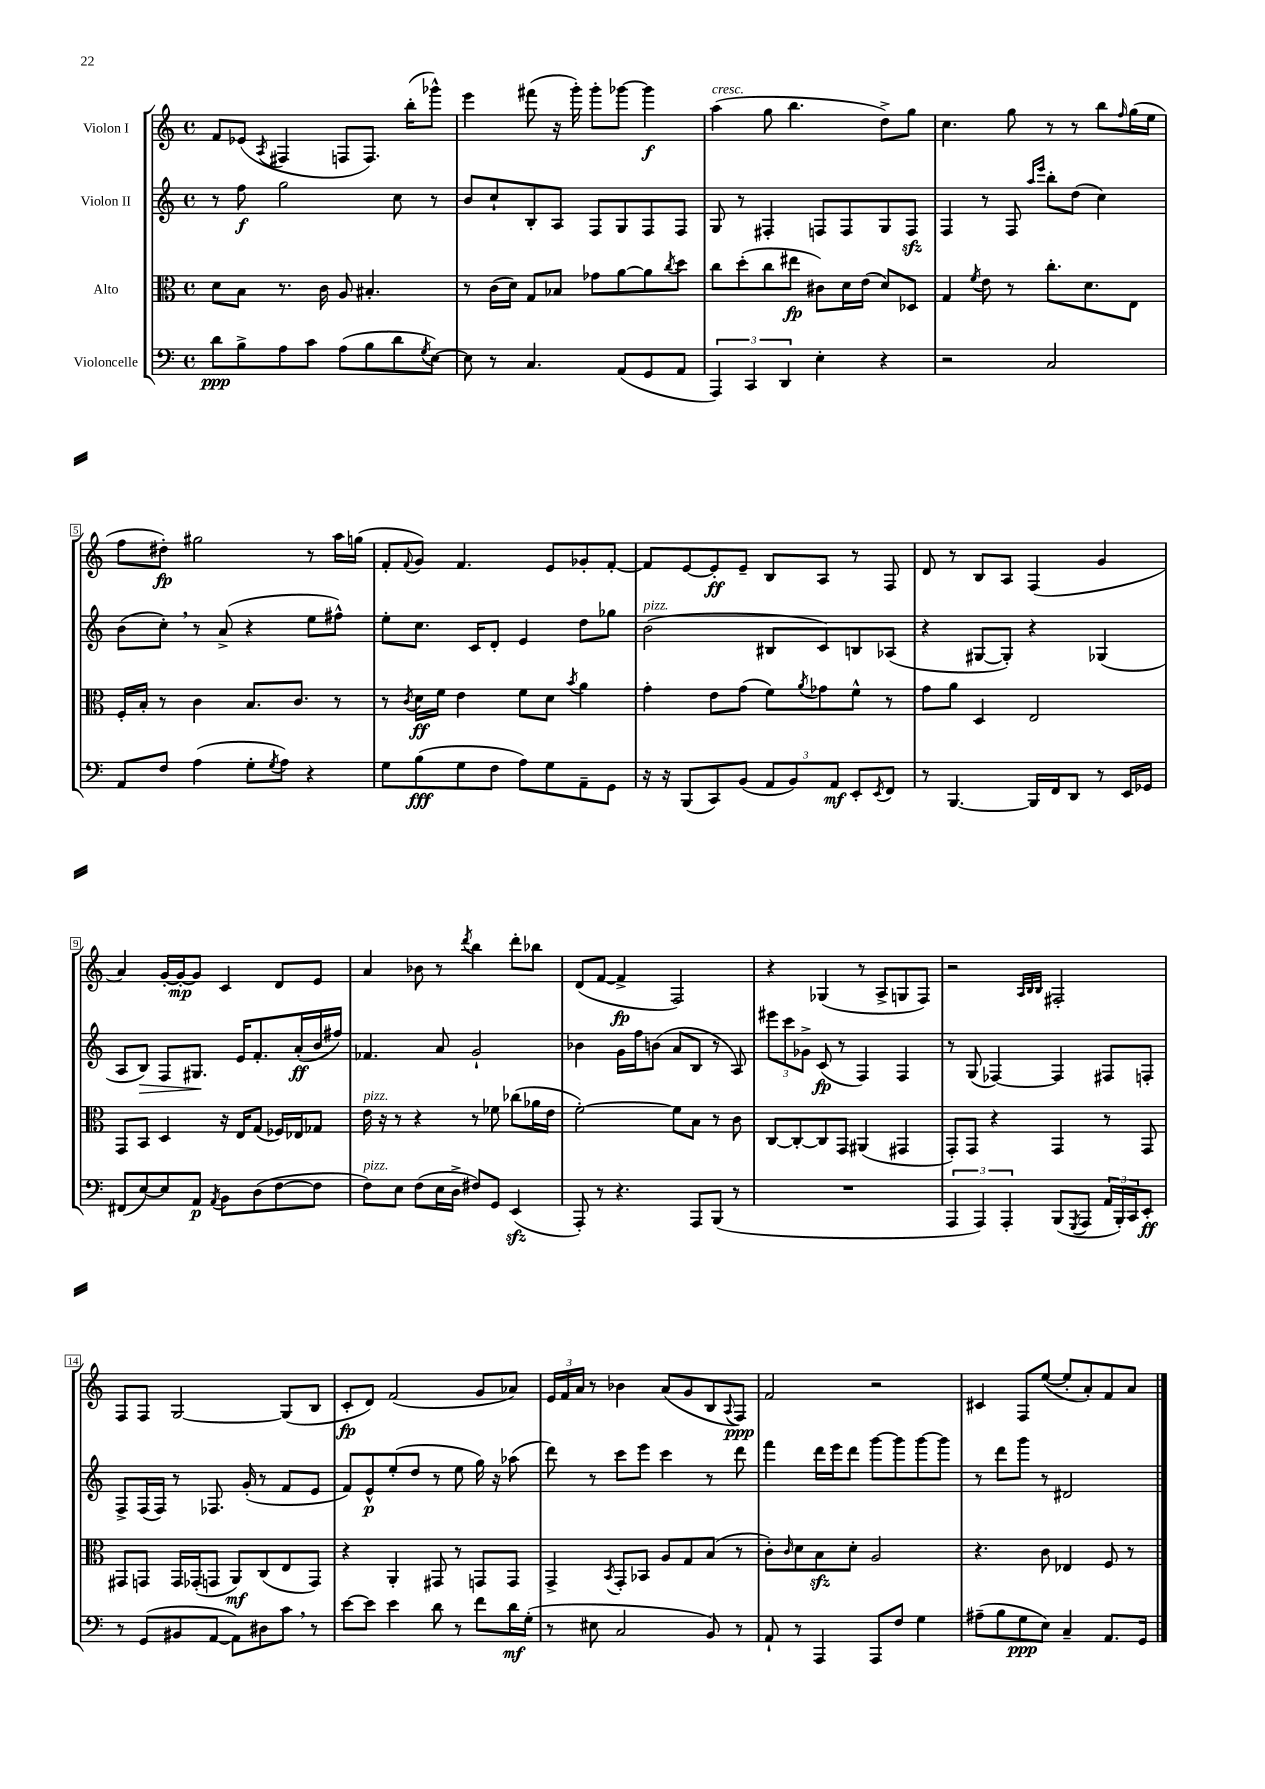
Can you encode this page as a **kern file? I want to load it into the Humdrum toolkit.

**kern	**kern	**kern	**kern
*staff4	*staff3	*staff2	*staff1
*clefF4	*clefC3	*clefG2	*clefG2
*k[]	*k[]	*k[]	*k[]
*M4/4	*M4/4	*M4/4	*M4/4
*met(c)	*met(c)	*met(c)	*met(c)
8d	8d	8r	8f
8B^	8B	8ff	(8e-
.	.	.	8qA
8A	8.r	2gg	4F#
8c	.	.	.
.	16c	.	.
(8A	8A	.	8F
8B	4.B#'	.	8.F)
8d	.	8cc	.
.	.	.	(16bb'
8qG	.	.	.
[8E)	.	8r	8ggg-^^)
=	=	=	=
8E]	8r	8b	4eee
8r	(16c	8cc`	.
.	16d)	.	.
4.C	8G	8B'	(8fff#
.	8B-	8A	16r
.	.	.	16ggg')
.	8g-	8F	8ggg'
(8AA	[8a	8G	[8ggg-
8GG	8a]	8F	4ggg-]
.	8qcc	.	.
8AA	8dd	8F	.
=	=	=	=
6AAA)	8cc	8G	(4aa
.	(8dd'	8r	.
6CC	.	.	.
.	8cc	4F#'	8gg
6DD	.	.	.
.	8ee#	.	4.bb
4E'	8c#)	8F	.
.	16d	8F	.
.	(16e	.	.
4r	8d)	8G	8dd^)
.	8D-	8F	8gg
=	=	=	=
2r	4G	4F	4.cc
.	8qf	.	.
.	8e	8r	.
.	8r	8F	8gg
.	.	16qqaa	.
.	.	16qqeee	.
2C	8.cc'	8bb'	8r
.	.	(8dd	8r
.	8.d	.	.
.	.	4cc)	8bb
.	.	.	16qqff
.	8E	.	(16gg
.	.	.	16ee
=	=	=	=
8AA	16F'	(8b	8ff
.	16B'	.	.
8F	8r	8cc')	8dd#')
(4A	4c	8r	2gg#
.	.	(8a^	.
8G'	8.B	4r	.
8qG	.	.	.
8A)	.	.	.
.	8.c	.	.
4r	.	8ee	8r
.	8r	8ff#^^)	16aa
.	.	.	(16gg
=	=	=	=
8G	8r	8ee'	8f'
.	8qc	.	8qqf
(8B	16d	8.cc	8g)
.	16f	.	.
8G	4e	.	4.f
.	.	16c	.
8F	.	8d'	.
8A)	8f	4e	.
8G	8d	.	8e
.	8qb	.	.
8AA~	4a	8dd	8g-'
8GG	.	8gg-	[8f'
=	=	=	=
16r	4g'	(2b	8f]
16r	.	.	.
(8BBB	.	.	[8e
8CC)	8e	.	8e']
(8BB	(8g	.	8e~
12AA	8f)	8B#	8B
12BB)	.	.	.
.	8qa	.	.
.	8g-	8c)	8A
12AA	.	.	.
8EE'	8f^^	8B	8r
8qEE	.	.	.
8FF	8r	(8A-	8F
=	=	=	=
8r	8g	4r	8d
[4.BBB	8a	.	8r
.	4D	[8G#	8B
.	.	8G#'])	8A
16BBB]	2E	4r	(4F
16FF	.	.	.
8DD	.	.	.
8r	.	(4G-	4g
16EE	.	.	.
16GG-	.	.	.
=	=	=	=
(8FF#	8GG	8A	4a)
[8E)	8BB	8B)	.
8E]	4D	8F	[16g'
.	.	.	16g'_
8AA	.	8.G#	8g]
8qAA	.	.	.
8BB	16r	.	4c
.	16E	16e	.
(8D	(8G	8.f'	.
[8F	16F-)	.	8d
.	16E-	(16a'	.
8F]	8G-	16b	8e
.	.	16ff#)	.
=	=	=	=
8F)	16e	4.f-	4a
.	16r	.	.
8E	8r	.	.
(8F	4r	.	8b-
16E	.	8a	8r
16D^	.	.	.
.	.	.	8qddd
8F#)	8r	2g`	4bb
8GG	8f-	.	.
(4EE	(8cc-	.	8ddd'
.	16a-	.	8bb-
.	16e	.	.
=	=	=	=
8AAA')	[2f')	4b-	(8d
8r	.	.	[8f
4.r	.	16g	4f^]
.	.	16ff	.
.	.	(8b	.
.	8f]	8a	2F)
8AAA	8B	8B	.
(8BBB	8r	8r	.
8r	8c	8A)	.
=	=	=	=
1r	[8C	12eee#	4r
.	.	12ccc	.
.	8C'_	.	.
.	.	12g-^	.
.	8C]	(8c	(4G-
.	8GG	8r	.
.	(4AA#	4F)	8r
.	.	.	8A^
.	4GG#	4F	8G
.	.	.	8F)
=	=	=	=
6AAA	8GG')	8r	2r
.	8GG	(8G	.
6AAA)	.	.	.
.	4r	[4F-)	.
6AAA'	.	.	.
.	.	.	32qqA
.	.	.	32qqB
.	.	.	32qqB
(8BBB	4GG	4F-]	2F#'
8qGGG	.	.	.
8AAA	.	.	.
24AA	8r	8F#	.
24BBB')	.	.	.
24CC	.	.	.
8EE'	8GG	8F'	.
=	=	=	=
8r	8GG#	8F^	8F
(8GG	8GG	(16F	8F
.	.	16F)	.
8BB#	16GG	8r	[2G
.	(16GG-'	.	.
[8AA	8GG	8.F-	.
8AA])	8AA)	.	.
.	.	(16g'	.
8D#	(8C	8r	.
8c	8E	8f	(8G]
8r	8GG)	8e	8B
=	=	=	=
[8e	4r	8f)	8c'
8e]	.	8e^^	8d)
4e	4AA'	(8ee'	(2f
.	.	8dd	.
8d	8GG#	8r	.
8r	8r	8ee	.
8f	8GG	16gg)	8g
.	.	16r	.
16d	8GG	(8aa-	8a-)
(16G'	.	.	.
=	=	=	=
8r	4GG^	8ddd)	24e
.	.	.	24f
.	.	.	24a
8E#	.	8r	8r
.	8qBB	.	.
2C	8GG'	8ccc	4b-
.	8BB-	8eee	.
.	8A	4ccc	(8a
.	8G	.	8g
8BB)	(8B	8r	8B
.	.	.	8qqA
8r	8r	8ddd	8F)
=	=	=	=
8AA`	8c')	4fff	2f
.	16qqc	.	.
8r	8d	.	.
4AAA	8B	16ddd	.
.	.	16eee	.
.	8d'	8ddd	.
8AAA	2A	[8ggg	2r
8F	.	8ggg]	.
4G	.	[8ggg	.
.	.	8ggg]	.
=	=	=	=
(8A#~	4.r	8r	4c#
8B	.	8ddd	.
8G	.	8ggg	8F
8E)	8c	8r	([8ee
4C~	4E-	2d#	8ee']
.	.	.	8a')
8.AA	8F	.	8f
.	8r	.	8a
16GG	.	.	.
==	==	==	==
*-	*-	*-	*-
